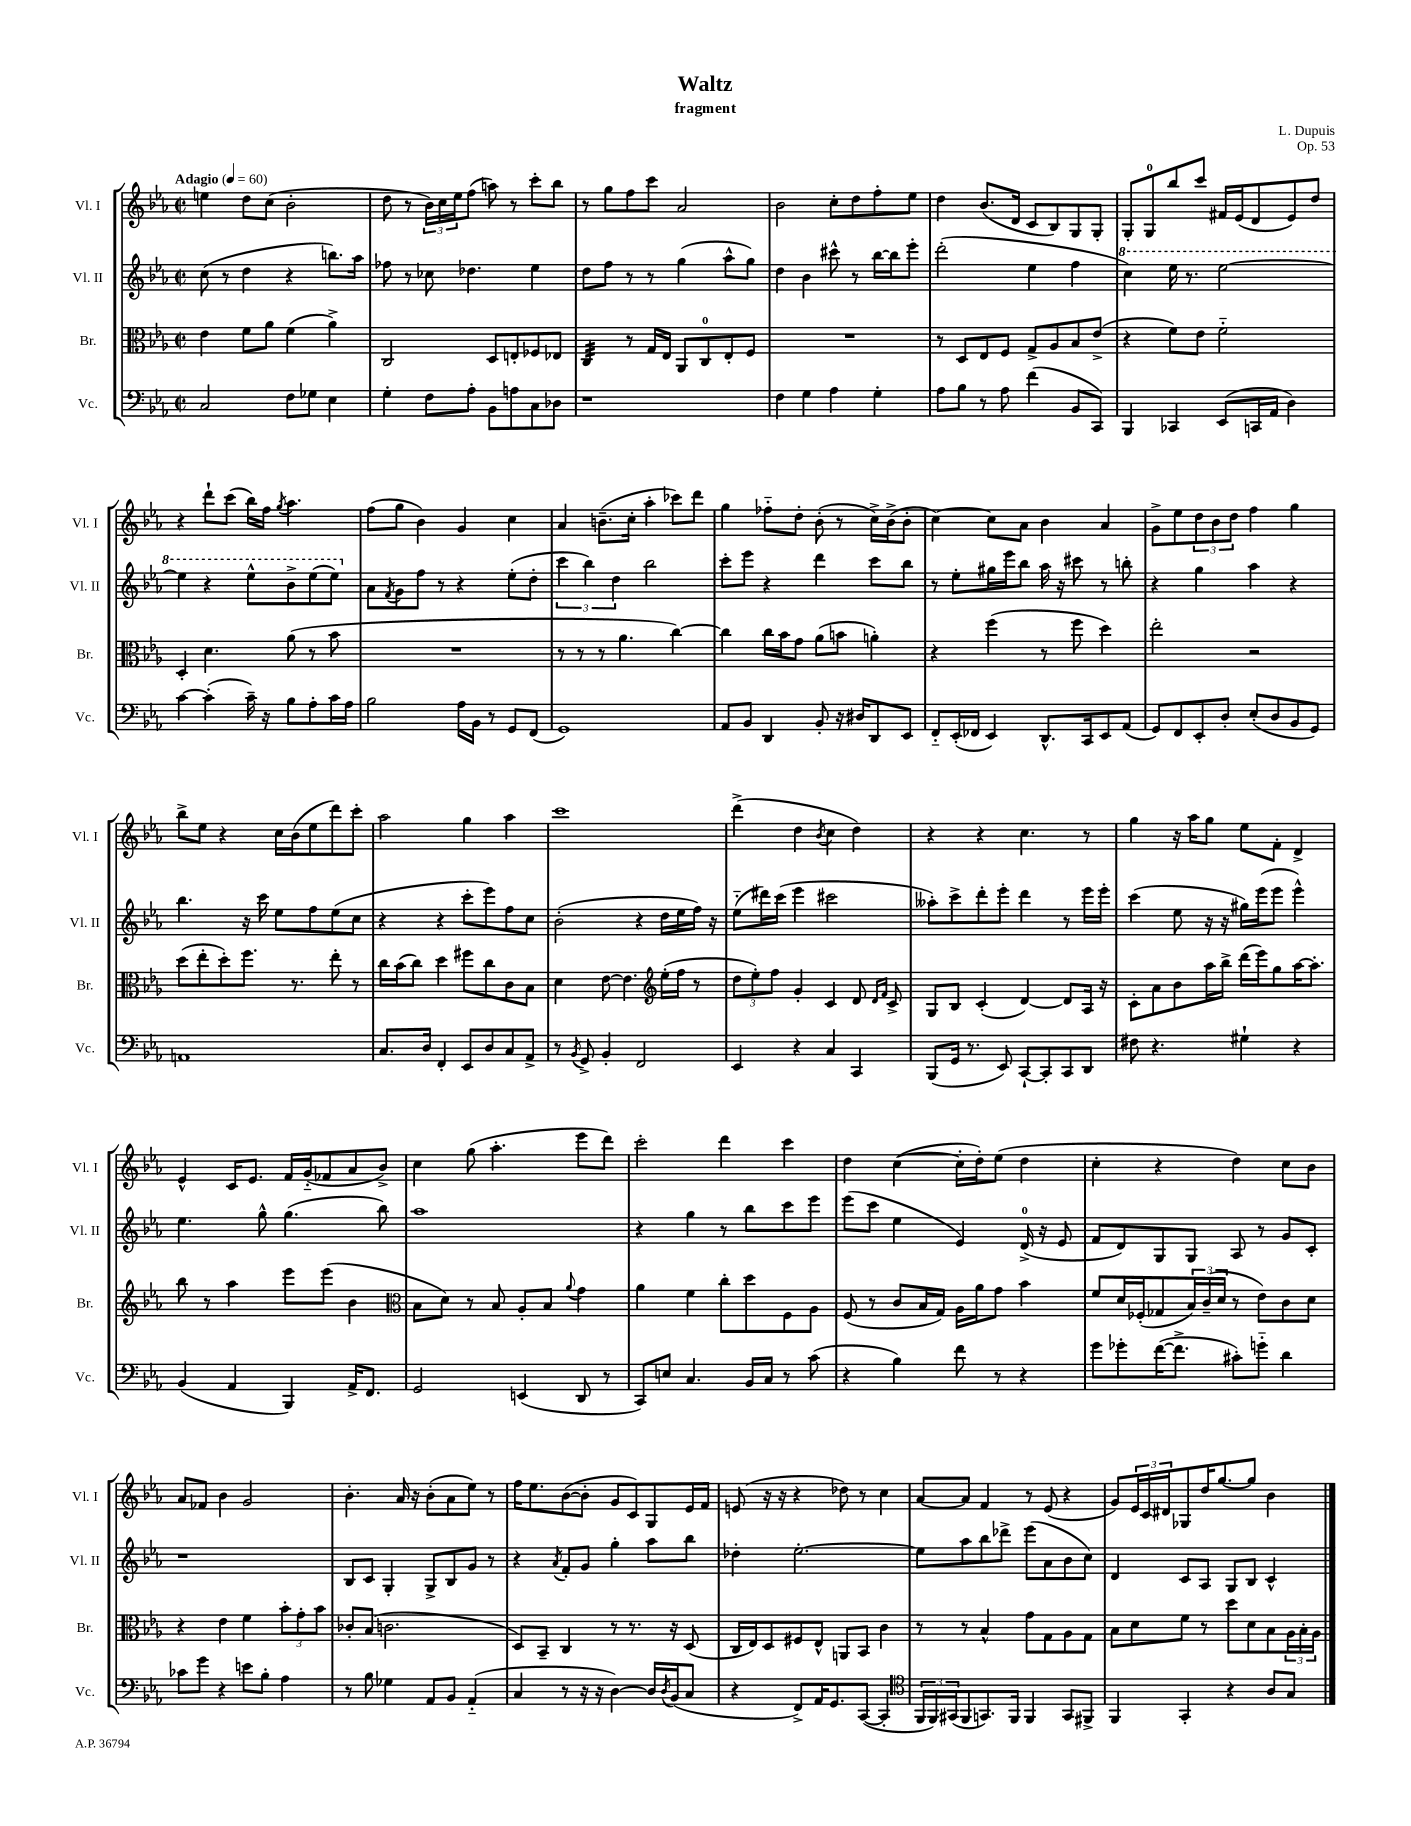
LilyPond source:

\header { title = "Waltz" composer = "L. Dupuis" subtitle = "fragment" opus = "Op. 53" }
<<
\new StaffGroup <<
\new Staff = "s0" \with { instrumentName = "Vl. I" shortInstrumentName = "Vl. I" } {
    \clef treble \key ees \major \defaultTimeSignature \time 2/2 \tempo "Adagio" 4 = 60
    e''4 d''8 c''8( bes'2-. |
    d''8 r8 \tuplet 3/2 { bes'16) c''16 ees''16 } f''8( a''8) r8 c'''8-. bes''8 |
    r8 g''8 f''8 c'''8 aes'2 |
    bes'2 c''8-. d''8 f''8-. ees''8 |
    d''4 bes'8.( d'16 c'8 bes8) g8 g8-. |
    g8-. g8-0 bes''8 c'''8 fis'16 ees'16( d'8 ees'8) d''8 |
    r4 d'''8-! c'''8( bes''16) f''16 \acciaccatura { g''8 } aes''4. |
    f''8( g''8 bes'4) g'4 c''4 |
    aes'4 b'8.--( c''16-. aes''4-. ces'''8) d'''8 |
    g''4 fes''8-_ d''8-. bes'8-.( r8 c''16->) bes'16->( bes'8-. |
    c''4~) c''8 aes'8 bes'4 aes'4 |
    g'8-> ees''8 \tuplet 3/2 { d''8 bes'8 d''8 } f''4 g''4 |
    bes''8-> ees''8 r4 c''16 bes'16( ees''8 d'''8) c'''8-. |
    aes''2 g''4 aes''4 |
    c'''1 |
    d'''4->( d''4 \acciaccatura { bes'8 } c''4 d''4) |
    r4 r4 c''4. r8 |
    g''4 r16 aes''16 g''8 ees''8 f'8-. d'4-> |
    ees'4-^ c'16 ees'8. f'16 g'16-_( fes'8 aes'8 bes'8->) |
    c''4 g''8( aes''4.-. ees'''8 d'''8) |
    c'''2-. d'''4 c'''4 |
    d''4 c''4~( c''16-. d''16-.) ees''8( d''4 |
    c''4-. r4 d''4) c''8 bes'8 |
    aes'8 fes'8 bes'4 g'2 |
    bes'4.-. aes'16 r16 bes'8-.( aes'8 ees''8) r8 |
    f''16 ees''8. bes'8~( bes'8-. g'8 c'8) g8 ees'16 f'16 |
    e'8( r16 r16 r4 des''8) r8 c''4 |
    aes'8~ aes'8 f'4 r8 ees'8( r4 |
    g'8) \tuplet 3/2 { ees'16 c'16 dis'16 } ges8 d''16 g''8.~ g''8 bes'4 \bar "|." |
}
\new Staff = "s1" \with { instrumentName = "Vl. II" shortInstrumentName = "Vl. II" } {
    \clef treble \key ees \major \defaultTimeSignature \time 2/2
    c''8( r8 d''4 r4 b''8.) aes''16 |
    fes''8 r8 ces''8 des''4. ees''4 |
    d''8 f''8 r8 r8 g''4( aes''8-^ g''8) |
    d''4 bes'4 cis'''8-^ r8 bes''16~ bes''16 ees'''8-. |
    d'''2-.( ees''4 f''4 |
    \ottava #1 c'''4) ees'''16 r8. ees'''2~ |
    ees'''4 r4 ees'''8-^ bes''8-> ees'''8( ees'''8) \ottava #0 |
    aes'8 \acciaccatura { f'8 } g'8 f''8 r8 r4 ees''8-.( d''8-. |
    \tuplet 3/2 { c'''4 bes''4) d''4 } bes''2 |
    c'''8-. ees'''8 r4 d'''4 c'''8 bes''8 |
    r8 ees''8-. gis''16 ees'''16 bes''8 aes''16 r16 cis'''8 r8 b''8-. |
    r4 g''4 aes''4 r4 |
    bes''4. r16 c'''16 ees''8 f''8 ees''8( c''8 |
    r4 r4 c'''8-. ees'''8) f''8 c''8 |
    bes'2-.( r4 d''16 ees''16 f''16) r16 |
    ees''8-_( dis'''16) c'''16( ees'''4 cis'''2 |
    aeses''8-.) c'''8-> d'''8-. ees'''8-. d'''4 r8 ees'''16 ees'''16-. |
    c'''4( ees''8 r16 r16 gis''16) ees'''16( ees'''8 ees'''4-^) |
    ees''4. g''8-^ g''4.( bes''8) |
    aes''1 |
    r4 g''4 r8 bes''8 c'''8 ees'''8 |
    ees'''8( c'''8 ees''4 ees'4) d'16-0->( r16 ees'8 |
    f'8 d'8) g8 g8 aes8 r8 g'8 c'8-. |
    r1 |
    bes8 c'8 g4-. g8-> bes8 g'8 r8 |
    r4 \acciaccatura { aes'8 } f'8-. g'8 g''4-. aes''8 bes''8 |
    des''4-. ees''2.~-. |
    ees''8 aes''8 bes''8 des'''8-> ees'''8( aes'8 bes'8 c''8) |
    d'4 c'8 aes8 g8 bes8 c'4-^ \bar "|." |
}
\new Staff = "s2" \with { instrumentName = "Br." shortInstrumentName = "Br." } {
    \clef alto \key ees \major \defaultTimeSignature \time 2/2
    ees'4 f'8 aes'8 f'4( aes'4->) |
    c2 d8 e8-. fes8 ees8 |
    c4:32 r8 g16 ees16 aes,8 c8-0 ees8-. f8 |
    R1 |
    r8 d8 ees8 f8 g8-> aes8 bes8 ees'8->( |
    r4 f'8) ees'8 f'2-_ |
    d4-. d'4. aes'8( r8 bes'8 |
    R1 |
    r8 r8 r8 aes'4. c''4~) |
    c''4 c''16 bes'16 g'8 aes'8( b'8 a'4-.) |
    r4 f''4( r8 f''8 d''4) |
    ees''2-. r2 |
    d''8( ees''8-. d''8-.) f''8. r8. ees''8-. r8 |
    c''16 bes'16( c''8) d''4 fis''8 c''8 c'8 bes8 |
    d'4 ees'8~ ees'4. \clef treble ees''16-.( f''16 r8 |
    \tuplet 3/2 { d''8 ees''8-.) f''8 } g'4-. c'4 d'8 \grace { d'16 f'16 } c'8-> |
    g8 bes8 c'4-.( d'4~) d'8 aes16 r16 |
    c'8-. aes'8 bes'8 aes''16 bes''16-> d'''16( ees'''16) g''8 aes''16~ aes''8.-. |
    bes''8 r8 aes''4 ees'''8 ees'''8( bes'4 |
    \clef alto bes8 d'8) r8 bes8 aes8-. bes8 \appoggiatura { aes'8 } g'4 |
    aes'4 f'4 c''8-. d''8 f8 aes8 |
    f8( r8 c'8 bes16 g16) aes16 aes'16 g'8 bes'4 |
    f'8 d'16 fes16-.( ges8 \tuplet 3/2 { bes16) c'16--( d'16 } r8 ees'8) c'8 d'8 |
    r4 ees'4 f'4 \tuplet 3/2 { bes'8-. g'8-. bes'8 } |
    ces'8-. bes8( c'2. |
    d8) bes,8-- c4 r8 r8. r16 d8( |
    c16 ees16) d8 fis8 ees8-^ a,8 bes,8 c'4 |
    r8 r8 bes4-^ g'8 g8 aes8 g8 |
    bes8 d'8 f'8 r8 d''8 d'8 bes8 \tuplet 3/2 { aes16 bes16-. aes16 } \bar "|." |
}
\new Staff = "s3" \with { instrumentName = "Vc." shortInstrumentName = "Vc." } {
    \clef bass \key ees \major \defaultTimeSignature \time 2/2
    c2 f8 ges8 ees4 |
    g4-. f8 aes8-. bes,8 a8 c8 des8 |
    r1 |
    f4 g4 aes4 g4-. |
    aes8 bes8 r8 aes8 f'4( bes,8 c,8) |
    bes,,4 ces,4 ees,8( c,16 aes,16 d4) |
    c'4~ c'4-.( c'16--) r16 bes8 aes8-. c'16 aes16 |
    bes2 aes16 bes,16 r8 g,8 f,8( |
    g,1) |
    aes,8 bes,8 d,4 bes,8-. r16 dis16 d,8 ees,8 |
    f,8-_ ees,16-.( fes,16 ees,4) d,8.-^ c,16 ees,8 aes,8( |
    g,8) f,8 ees,8-. d8-. ees8-.( d8 bes,8 g,8) |
    a,1 |
    c8. d16 f,4-. ees,8 d8 c8 aes,8-> |
    r8 \acciaccatura { bes,8 } g,8-> bes,4-. f,2 |
    ees,4 r4 c4 c,4 |
    bes,,8( g,16 r8. ees,8) c,8~-! c,8-. c,8 d,8 |
    fis8 r4. gis4-! r4 |
    bes,4( aes,4 bes,,4) aes,16-> f,8. |
    g,2 e,4( d,8 r8 |
    c,8) e8 c4. bes,16 c16 r8 c'8( |
    r4 bes4) f'8 r8 r4 |
    g'8 ges'8-. f'16~( f'8.-> cis'8-.) g'8-_ d'4 |
    ces'8 g'8 r4 e'8 bes8-. aes4 |
    r8 bes8 ges4 aes,8 bes,8 aes,4-_( |
    c4 r8 r16 r16 d4~) d16 \acciaccatura { d8 } bes,16( c8 |
    r4 f,8->) aes,16 g,8. c,8~( c,4-. |
    \clef tenor \tuplet 3/2 { f,16 f,16) gis,16( } f,8 g,8.) f,16 f,4 g,8 fis,8-> |
    f,4 g,4-. r4 aes8 g8 \bar "|." |
}
>>
>>
\layout { \context { \Score \remove "Bar_number_engraver" } }
